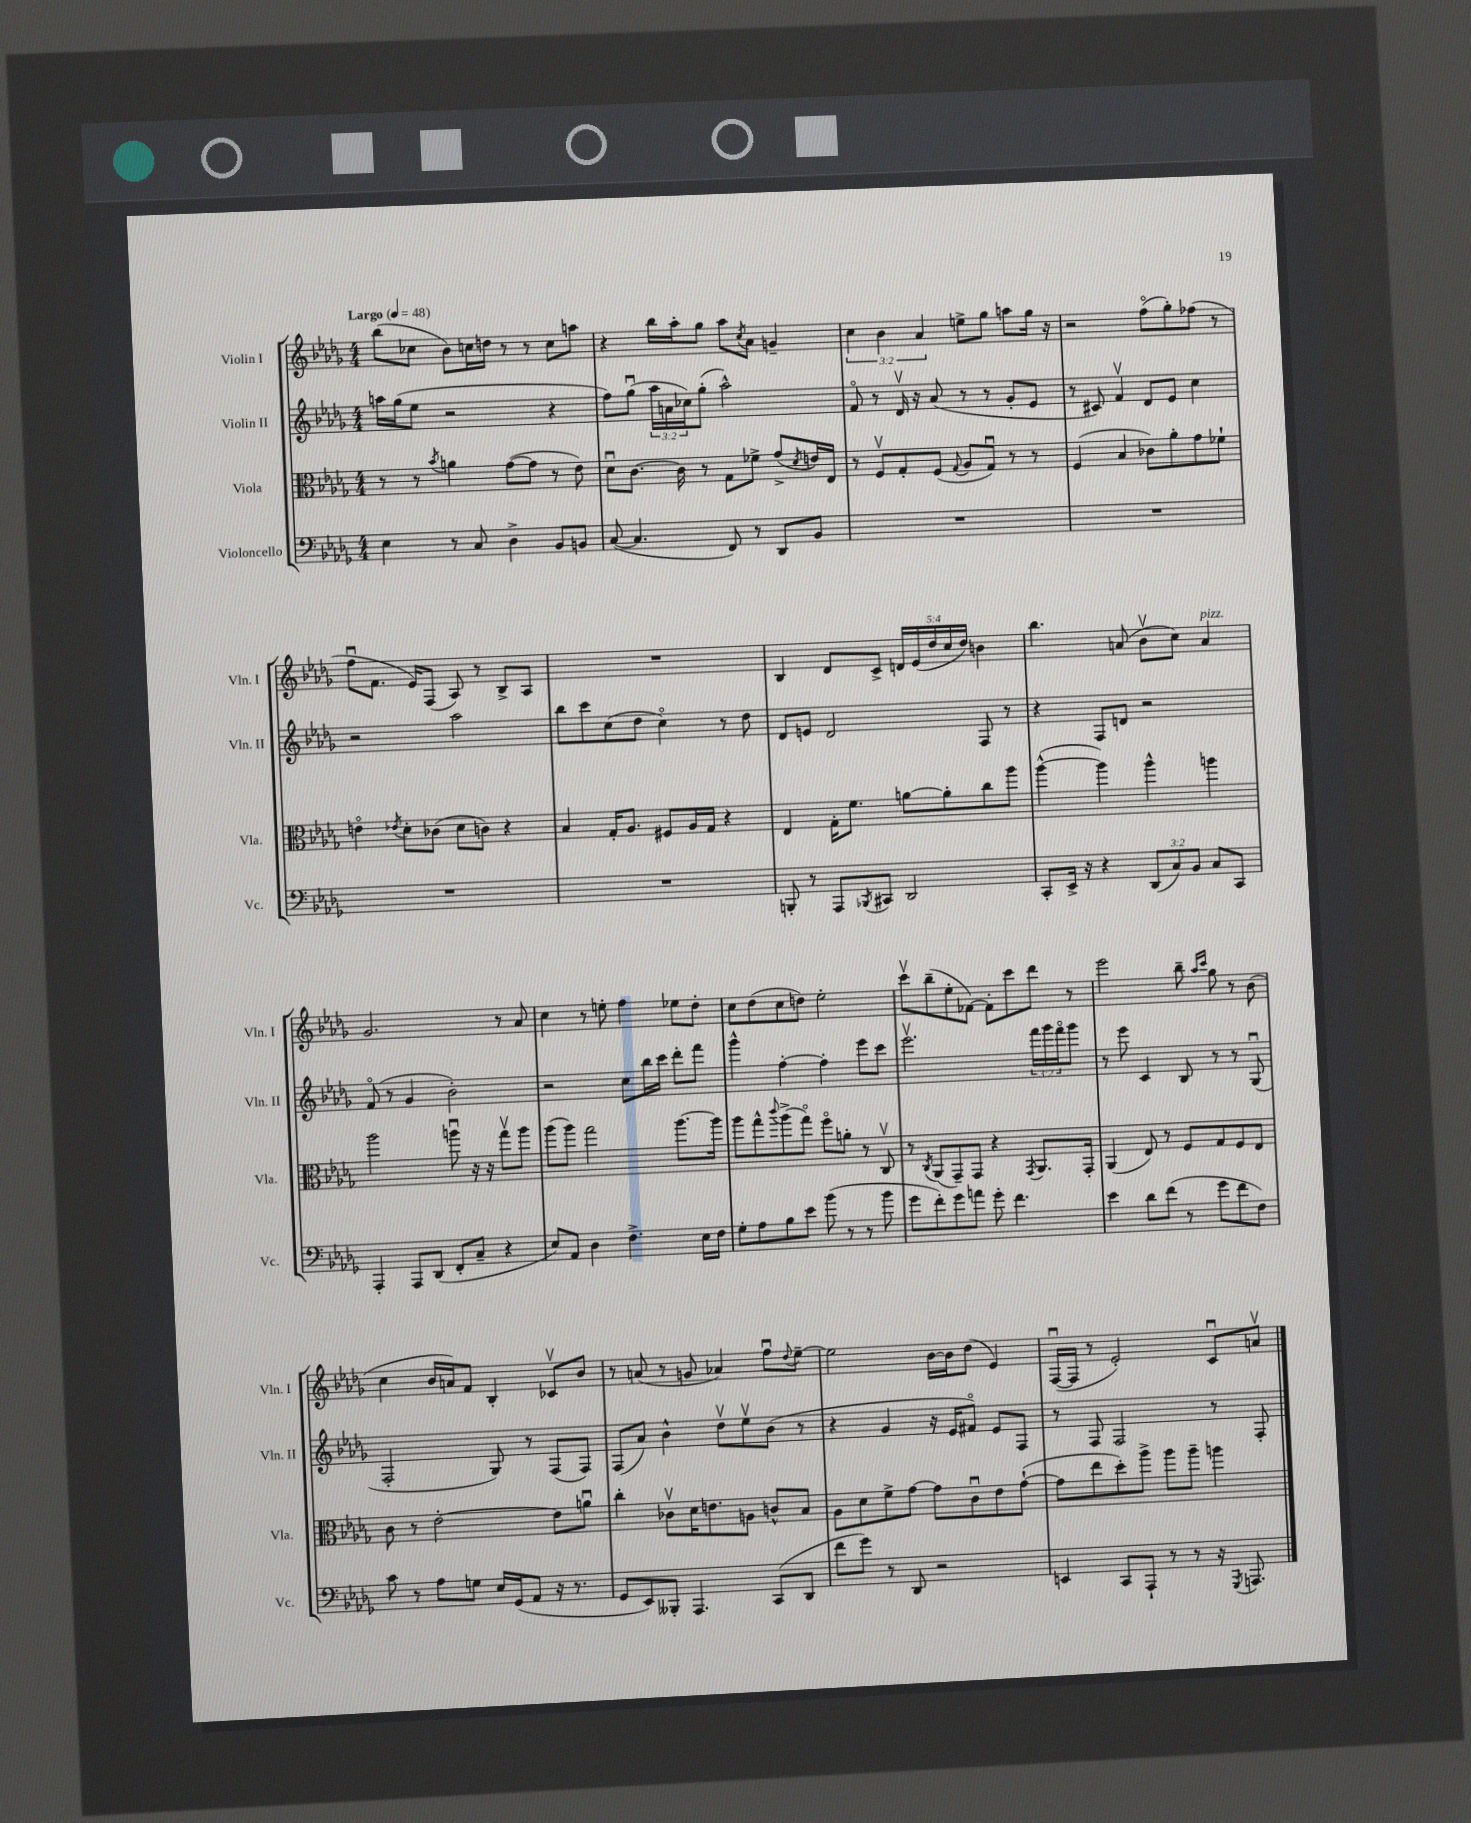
<<
\new StaffGroup <<
\new Staff = "s0" \with { instrumentName = "Violin I" shortInstrumentName = "Vln. I" } {
    \clef treble \key des \major \numericTimeSignature \time 4/4 \override Staff.TupletNumber.text = #tuplet-number::calc-fraction-text \tempo "Largo" 4 = 48
    bes''8( ces''8 bes'8) c''16 d''16 r8 r8 c''8 a''8 |
    r4 bes''16 aes''16-. ges''8 aes''8 \acciaccatura { c''8 } aes'8 g'4-- |
    \tuplet 3/2 { c''4 bes'4 aes'4 } e''8-> ges''8 a''8 ges''16 r16 |
    r2 f''8\flageolet( ges''8-.) fes''8( r8 |
    f''8\downbow f'8. ees'16) f8( aes8) r8 bes8-> aes8 |
    R1 |
    bes4 des'8 c'8-> \tuplet 5/4 { d'16 ees'16( des''16 c''16 des''16) } b'4 |
    bes''4. a'8( bes'8\upbow c''8) a'4^\markup { \italic "pizz." } |
    ges'2. r8 aes'8 |
    c''4 r8 e''8-. f''4 ees''8 des''8-. |
    c''8 des''8( c''8 d''8) ees''2-. |
    c'''8\upbow bes''8--( ees''8-. fes'8~) fes'8-. c'''8 des'''8 r8 |
    ees'''2 bes''8-- \grace { aes''16 c'''16 } ges''8 r8 bes'8( |
    c''4 bes'16 a'16) f'8 bes4-. ces'8\upbow bes'8 |
    r8 a'8( r8 g'8 aes'4) f''8\downbow \appoggiatura { des''8 } ees''8~-- |
    ees''2 bes'16~ bes'16 des''8( ees'4) |
    f16~\downbow( f16 r8 ees'2-.) c'8\downbow a'8\upbow \bar "|." |
}
\new Staff = "s1" \with { instrumentName = "Violin II" shortInstrumentName = "Vln. II" } {
    \clef treble \key des \major \numericTimeSignature \time 4/4 \override Staff.TupletNumber.text = #tuplet-number::calc-fraction-text
    a''16 ges''16( ees''8 r2 r4 |
    f''8) ges''8\downbow( \tuplet 3/2 { aes''16 a'16 ces''16) } ges''8-.( aes''2-^) |
    f'8\flageolet r8 des'16\upbow r16 aes'8( r8 r8 ges'8-. ees'8 |
    r8 cis'8) f'4\upbow des'8 ees'8 c''4 |
    r2 aes''2 |
    bes''8 c'''8 c''8( des''8 c''4\flageolet) r8 des''8 |
    des'8 e'8 des'2 f8 r8 |
    r4 f8 d'8 r2 |
    f'8\flageolet( r8 ges'4 bes'2-.) |
    r2 c''8 bes''16 c'''16 des'''8-. f'''8 |
    ges'''4-^ f''4~-. f''4-. ees'''8 c'''8 |
    ees'''2.\upbow \tuplet 3/2 { f'''16 ges'''16 f'''16\flageolet } ges'''8 |
    r8 ees'''8 c'4 bes8 r8 r8 ges8\downbow( |
    f2-. ges8) r8 f8( f8) |
    f8( aes'8) bes'4-^ des''8\upbow ees''8\upbow bes'8( r8 |
    r4 ges'4 r16 ees'16 fis'8\flageolet) ees'8 f8 |
    r8 f8 f2 r8 f8-. \bar "|." |
}
\new Staff = "s2" \with { instrumentName = "Viola" shortInstrumentName = "Vla." } {
    \clef alto \key des \major \numericTimeSignature \time 4/4
    r8 r8 \acciaccatura { bes'8 } a'4 ges'8~( ges'8 r8 ees'8) |
    des'8\downbow c'8.~ c'16 r8 ges8 fes'8-> ges'8->( \acciaccatura { des'8 } e'16) ees16 |
    r8 f8\upbow ges8-. f8( \appoggiatura { ges8 } aes8 ges8\downbow) r8 r8 |
    f4( bes4 ces'8) aes'8-. ges'8 fes'8-! |
    e'4\flageolet \acciaccatura { ees'8 } des'8-. ces'8( des'8 c'8) r4 |
    bes4 ges16-. aes8. fis8 aes16 ges16 r4 |
    ees4 ges16-. f'8. a'8~ a'8-. c''8 aes''8 |
    aes''4~-^( aes''4) aes''4-^ a''4 |
    aes''2 a''8\downbow r16 r16 ges''8\upbow a''8 |
    aes''8( aes''8) ges''2 aes''8.~ aes''16 |
    aes''8 ges''8-^ \appoggiatura { c'''8 } aes''8->( ges''8\flageolet) f''8\flageolet a'8-. r8 c8\upbow |
    r8 \acciaccatura { c8 } aes,8( ges,8--) ges,8 r4 \acciaccatura { ges,8 } aes,8. ges,16-. |
    aes,4( ees8) r8 f8 ges8 f8 ees8 |
    c'8 r8 ees'2~-. ees'8 a'8\downbow |
    c''4-. ces'8\upbow des'16 e'8. a8 c'8-^ bes8 |
    aes8 des'8 f'8-> ges'8~ ges'8 c'8\downbow ees'8 ges'8~-!( |
    ges'8 ees''8 des''8-.) aes''8-> aes''8 aes''8-- a''4 \bar "|." |
}
\new Staff = "s3" \with { instrumentName = "Violoncello" shortInstrumentName = "Vc." } {
    \clef bass \key des \major \numericTimeSignature \time 4/4 \override Staff.TupletNumber.text = #tuplet-number::calc-fraction-text
    ees4 r8 c8 des4-> bes,8 b,8 |
    c8~( c4. f,8) r8 des,8 bes,8 |
    R1 |
    R1 |
    R1 |
    R1 |
    b,,8-. r8 aes,,8 \acciaccatura { bes,,8 } cis,8 des,2 |
    c,8-. ees,16-> r16 r4 \tuplet 3/2 { des,8( c8) bes,8 } c8 c,8 |
    aes,,4-. aes,,8 des,8( f,8-. c8-- r4 |
    ees8) aes,8 des4 f4.-> ees16 f16 |
    ges8-. aes8 bes8 ees'8 bes'8( r8 r8 bes'8 |
    ges'8 f'8-.) ges'8 a'8 ges'8-. f'4. |
    ees'4 des'8 f'8( r8 ges'8 f'8 f8) |
    c'8 r8 aes8 g8 ees16 ges,16( aes,8 r16 r8. |
    ges,8 ees,8) beses,,8-. aes,,4. c,8( des,8 |
    f'8 ges'8) r8 des,8 r2 |
    e,4 c,8 aes,,8-! r8 r8 r16 \acciaccatura { ges,,8 } a,,8. \bar "|." |
}
>>
>>
\layout { \context { \Score \remove "Bar_number_engraver" } }
